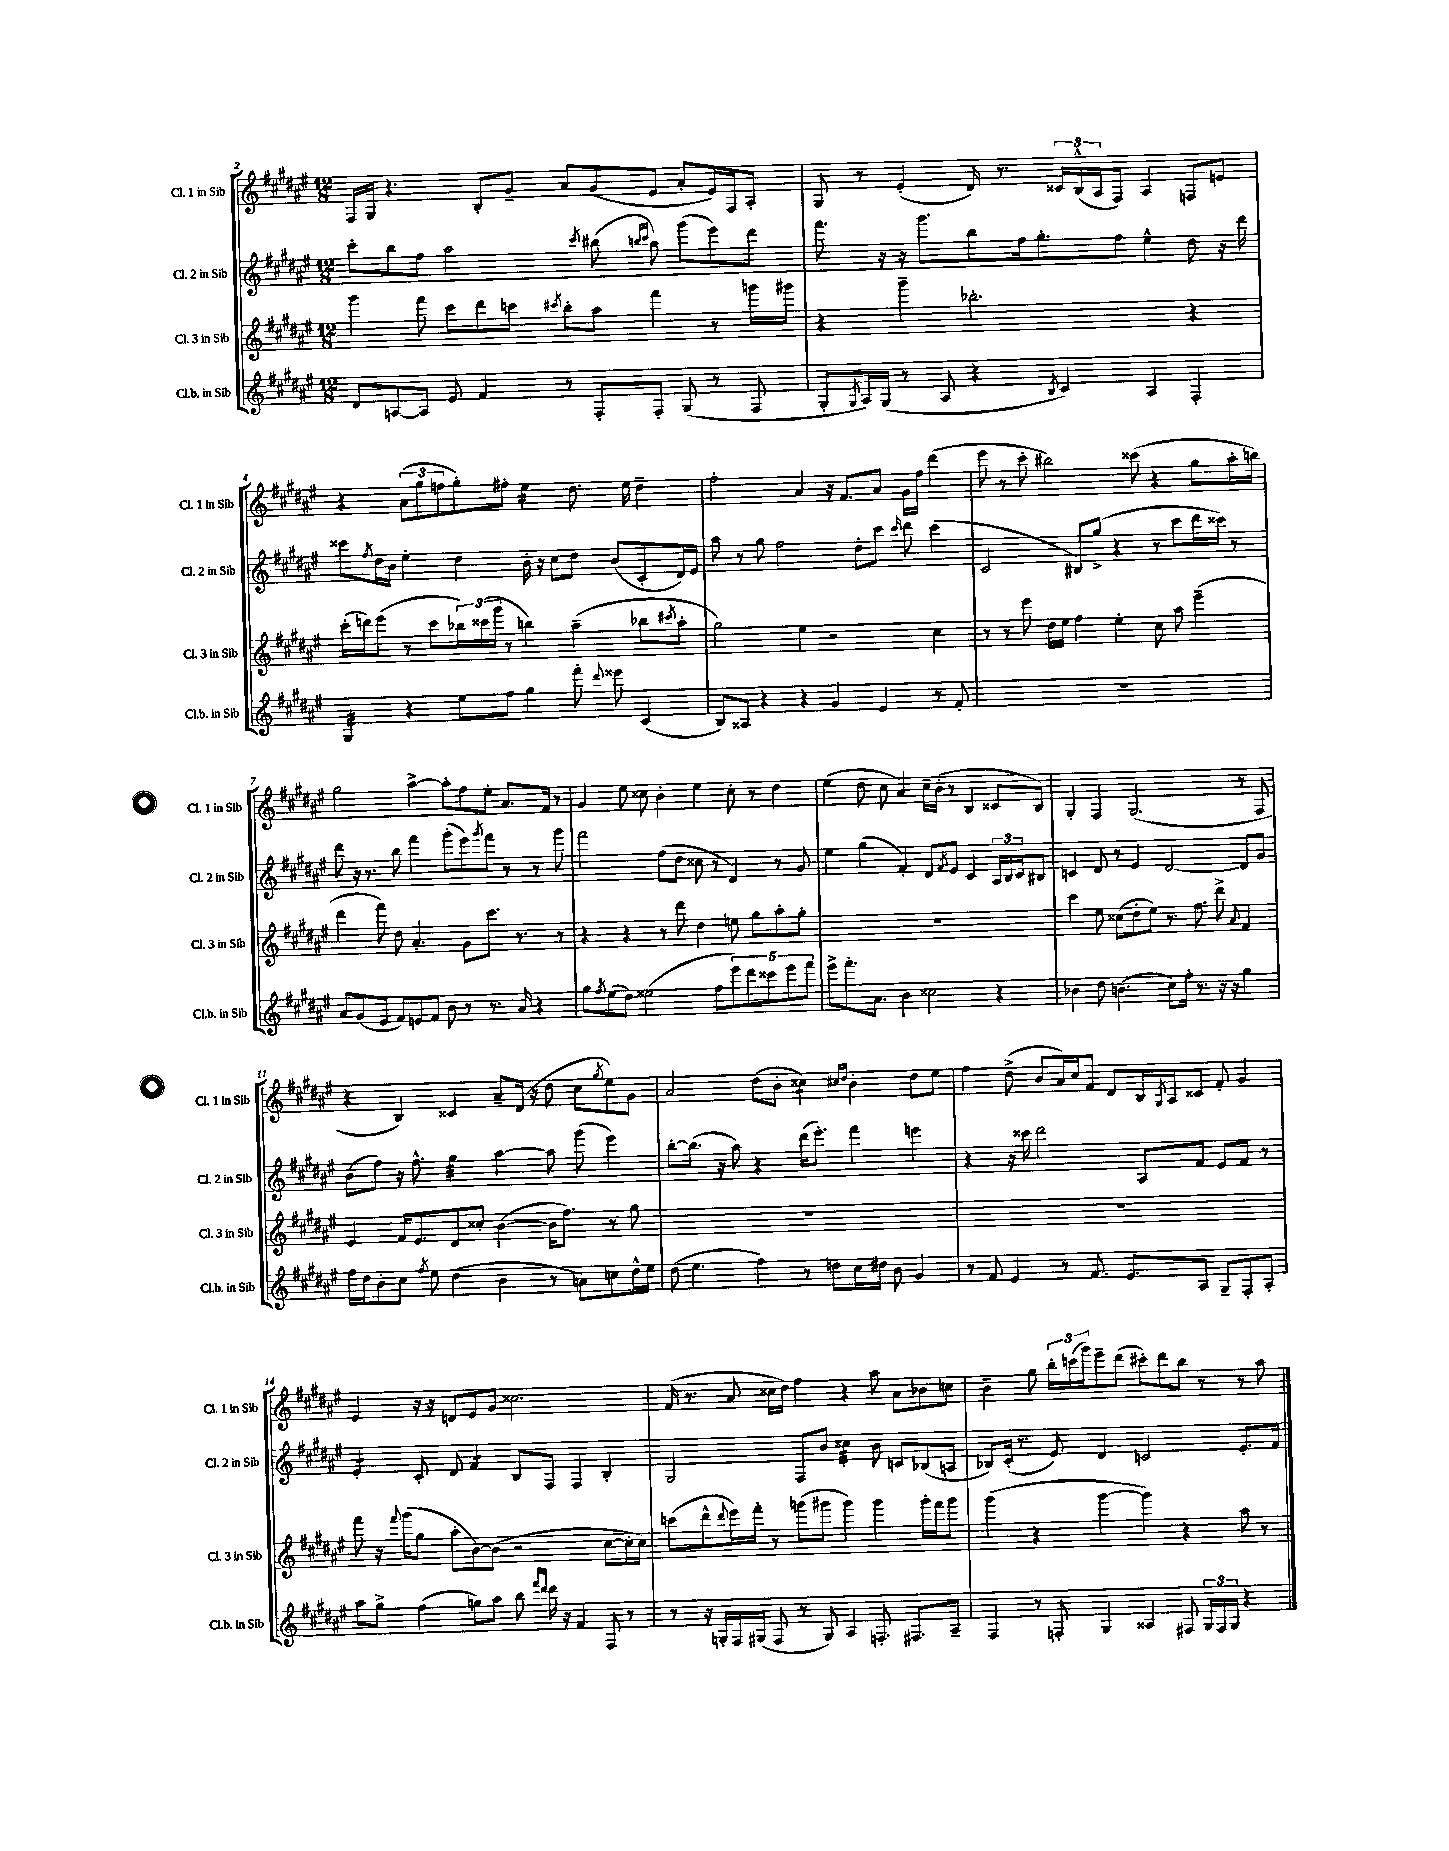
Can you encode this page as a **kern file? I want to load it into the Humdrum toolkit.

**kern	**kern	**kern	**kern
*staff4	*staff3	*staff2	*staff1
*clefG2	*clefG2	*clefG2	*clefG2
*k[f#c#g#d#a#e#]	*k[f#c#g#d#a#e#]	*k[f#c#g#d#a#e#]	*k[f#c#g#d#a#e#]
*M12/8	*M12/8	*M12/8	*M12/8
8d#	4ggg#	8ccc#'	16F#
.	.	.	16G#
[8A	.	8bb	4.r
8A]	8fff#	8ff#	.
8e#	8ccc#	2aa#	.
4f#	8ddd#	.	8B'
.	8ccc	.	8g#~
.	8qccc#	.	.
8r	8bb'	.	8a#
.	.	8qccc#	.
8F#'	8aa#	(8bb#	(8g#
.	.	16qqbb	.
.	.	16qqccc#	.
8F#'	4fff#	8aa#)	8e#
(8G#	.	(8ggg#	8a#'
8r	8r	8eee#)	16e#)
.	.	.	16F#
8F#	16ggg	8ddd#	8A#'
.	16ggg#	.	.
=	=	=	=
8G#'	4r	8.fff#	8G#
8qG#	.	.	.
16A#)	.	.	8r
(16G#	.	16r	.
8r	4ggg#~	16r	(4e#'
.	.	8.ggg#	.
8A#	.	.	.
4r	2.bb-'	8bb	16d#)
.	.	.	8.r
.	.	16ff#	.
.	.	8.gg#'	.
8qB	.	.	.
4c#)	.	.	24c##
.	.	.	(24B^^
.	.	.	24A#
.	.	8ff#	8F#)
4A#	.	4ee#^^	4A#
4F#'	4r	8dd#	8F
.	.	16r	8e
.	.	16ddd#	.
=	=	=	=
4G#	(16ccc#'	8ccc##	4r
.	16ddd)	.	.
.	.	8qff#	.
.	(8eee#	16dd#	.
.	.	16b	.
4r	8r	4ee#'	(12a#
.	.	.	12gg#
.	8ccc#	.	.
.	.	.	12ff
8ee#	24bb-)	4dd#	8gg#')
.	(24ccc##	.	.
.	24ggg#	.	.
8ff#	8r	.	8ff#'
4gg#	4bb)	16b'	4ee#
.	.	16r	.
.	.	8cc#	.
8fff#'	(4aa#~	8dd#	8.dd#
8qqddd#	.	.	.
8eee##	.	(8b	.
.	.	.	16ee#
(4c#	8bb-	8c#'	4dd#~
.	8qccc#	.	.
.	8aa#'	16d#)	.
.	.	16e#	.
=	=	=	=
8B)	2gg#)	8aa#	2ff#'
8A##	.	8r	.
4r	.	8gg#	.
.	.	2ff#	.
4r	4ee#	.	4a#
4g#	2r	.	16r
.	.	.	8.f#
.	.	8dd#'	.
4e#	.	8ccc#	8a#
.	.	16qqccc#	.
.	.	8ddd#	16g#
.	.	.	16ff#
8r	4cc#	(4ccc#	(4ddd#
8f#'	.	.	.
=	=	=	=
1.r	8r	2c#	8eee#
.	8r	.	8r
.	8eee#	.	8ccc#'
.	16dd#	.	2bb#)
.	16ee#	.	.
.	4ff#	8B#)	.
.	.	(8gg#^	.
.	4ee#'	4r	.
.	.	.	(8ccc##
.	8cc#	8r	4r
.	8aa#	8ccc#	.
.	(4eee#~	16ddd#	8gg#
.	.	16ccc##)	.
.	.	8r	16aa#'
.	.	.	16bb)
=	=	=	=
8a#	4ddd#	8ddd#	2gg#
(8g#	.	16r	.
.	.	8.r	.
8e#	8fff#)	.	.
8f#)	8dd#	8bb	.
8e	4.a#'	4fff#	[4aa#^
8f#	.	.	.
8b	.	(8ggg#'	8aa#']
8r	8g#	8eee#)	8ff#
.	.	8qggg#	.
8.r	8.ccc#	8fff#	8ee#'
.	.	8r	8.a#
16a#	8.r	.	.
4r	.	8r	.
.	.	.	16f#
.	8r	8ggg#	8r
=	=	=	=
8gg#	4r	2fff#	4g#
8qff#	.	.	.
(8ee#	.	.	.
8dd#)	4r	.	8ee#
(2ee##	.	.	8cc##
.	8r	(8ff#	4b'
.	8ddd#	8dd#	.
.	4dd#	8cc##	4ee#
8ff#	.	8r	.
10eee#)	8ee	4d#)	8cc##'
10ddd#	.	.	.
.	8gg#	.	8r
10ccc##	.	.	.
.	8aa#'	8r	4dd#
10eee#	.	.	.
.	8gg#'	8g#	.
10fff#	.	.	.
=	=	=	=
8eee#^	1.r	4ee#	(4ee#
8.fff#'	.	.	.
.	.	(4gg#	8dd#
8.a#	.	.	.
.	.	.	8cc#
4b	.	4f#')	4a#)
2cc##	.	8d#	16cc#~
.	.	.	(16b'
.	.	8qf#	.
.	.	8e#	8r
.	.	4c#	4B
4r	.	24A#	8c##
.	.	24B	.
.	.	24c#	.
.	.	8B#	8B)
=	=	=	=
4b-	4ccc#	4c	4G#'
8dd#	8ee#	8d#	4F#
(4.b	(8cc##	8r	.
.	8dd#'	4e#	(2.G#
.	8ee#)	.	.
8cc#)	8.r	[2d#	.
16ff#'	.	.	.
8.r	8.ff#	.	.
16r	8ddd#^	.	.
16r	.	.	.
.	8qqa#	.	.
4gg#	4f#	8d#]	8r
.	.	8g#	8F#
=	=	=	=
16ff#	4e#	(8b	4r
16dd#	.	.	.
8b'	.	8ff#)	.
8cc#	16f#	16r	4B)
.	8.e#	8.ff#^^	.
8qff#	.	.	.
8ee#	.	.	.
(4dd#	8d#	4gg#	4c##
.	8cc##'	.	.
4b	([4b	[4aa#	8a#~
.	.	.	(16d#
.	.	.	16r
8r	16b]	8aa#]	8dd#
.	8.ff#)	.	.
8a)	.	(8ggg#	8cc#
.	.	.	8qgg#
8cc	8r	4eee#)	8ee#)
16dd#^^	8gg#	.	8g#
16ee#	.	.	.
=	=	=	=
(8dd#	1.r	[8bb'	2a#
4.ee#	.	(8.bb]	.
.	.	16r	.
.	.	8aa#)	.
4ff#)	.	4r	(8dd#
.	.	.	8b'
8r	.	(16ddd#	4cc##)
.	.	8.eee#')	.
8dd	.	.	.
.	.	.	16qqcc#
.	.	.	16qqdd#
16cc#	.	4fff#	4b'
16dd#	.	.	.
8b	.	.	.
4g#	.	4eee	8dd#
.	.	.	8ee#
=	=	=	=
8r	1.r	4r	4ff#
8f#	.	.	.
4e#	.	16r	(8dd#^
.	.	16ccc##	.
.	.	2ddd#	8b
8r	.	.	16a#)
.	.	.	16cc#
8.f#	.	.	8f#
.	.	.	8d#
8.e#	.	.	.
.	.	8A#	16B
.	.	.	8qG#
.	.	.	16A#
8A#	.	8f#	8c##
8G#~	.	8e#	8f#'
8F#'	.	8f#	4g#
8A#'	.	8r	.
=	=	=	=
8aa#	8fff#	4e#'	4e#
8gg#^	16r	.	.
.	8qqfff#	.	.
.	(16ggg#	.	.
(4ff#	8gg#	8c#'	16r
.	.	.	16r
.	8aa#'	8d#	8d
8gg)	[8b)	4f#	8e#
8aa#	(8b]	.	8g#
8bb	2r	8B	2.cc##
16qqfff#	.	.	.
16qqddd#	.	.	.
16ddd#	.	8F#	.
16r	.	.	.
4f#	.	4F#	.
8F#	[8cc#	4B'	.
8r	16cc#']	.	.
.	16cc#)	.	.
=	=	=	=
8r	(8ccc	2G#	(16f#
.	.	.	8.r
16r	8ddd#^^	.	.
16G'	.	.	.
.	8qqddd#	.	.
16F#	16eee#)	.	8a#
(16G#	16fff#'	.	.
8F#	8r	.	16cc##
.	.	.	16dd#)
8r	(8ggg	8F#	4ff#
8G#)	8ggg#	8b	.
4A#	4ggg#)	4cc##	4r
8.F'	4ggg#	8b	8aa#
.	.	8c	8a#
8.F#	.	.	.
.	16ggg#'	(8B-	8b-
.	16fff#	.	.
8A#~	8ggg#	8A	8cc
=	=	=	=
4F#	(4ggg#	8B-)	4b~
.	.	(16c#'	.
.	.	8.r	.
8r	4r	.	8gg#
8F'	.	8e#)	24bb'
.	.	.	(24ccc
.	.	.	24ggg#)
4G#	[4ggg#	4d#	8eee#~
.	.	.	(8ddd#
4A##	4ggg#])	2c	8ccc#')
.	.	.	8ddd#
8F#	4r	.	8bb
24G#	.	.	8r
24F#	.	.	.
24G#	.	.	.
4r	8aa#	8.e#'	8r
.	8r	.	8aa#
.	.	16f#	.
==	==	==	==
*-	*-	*-	*-
